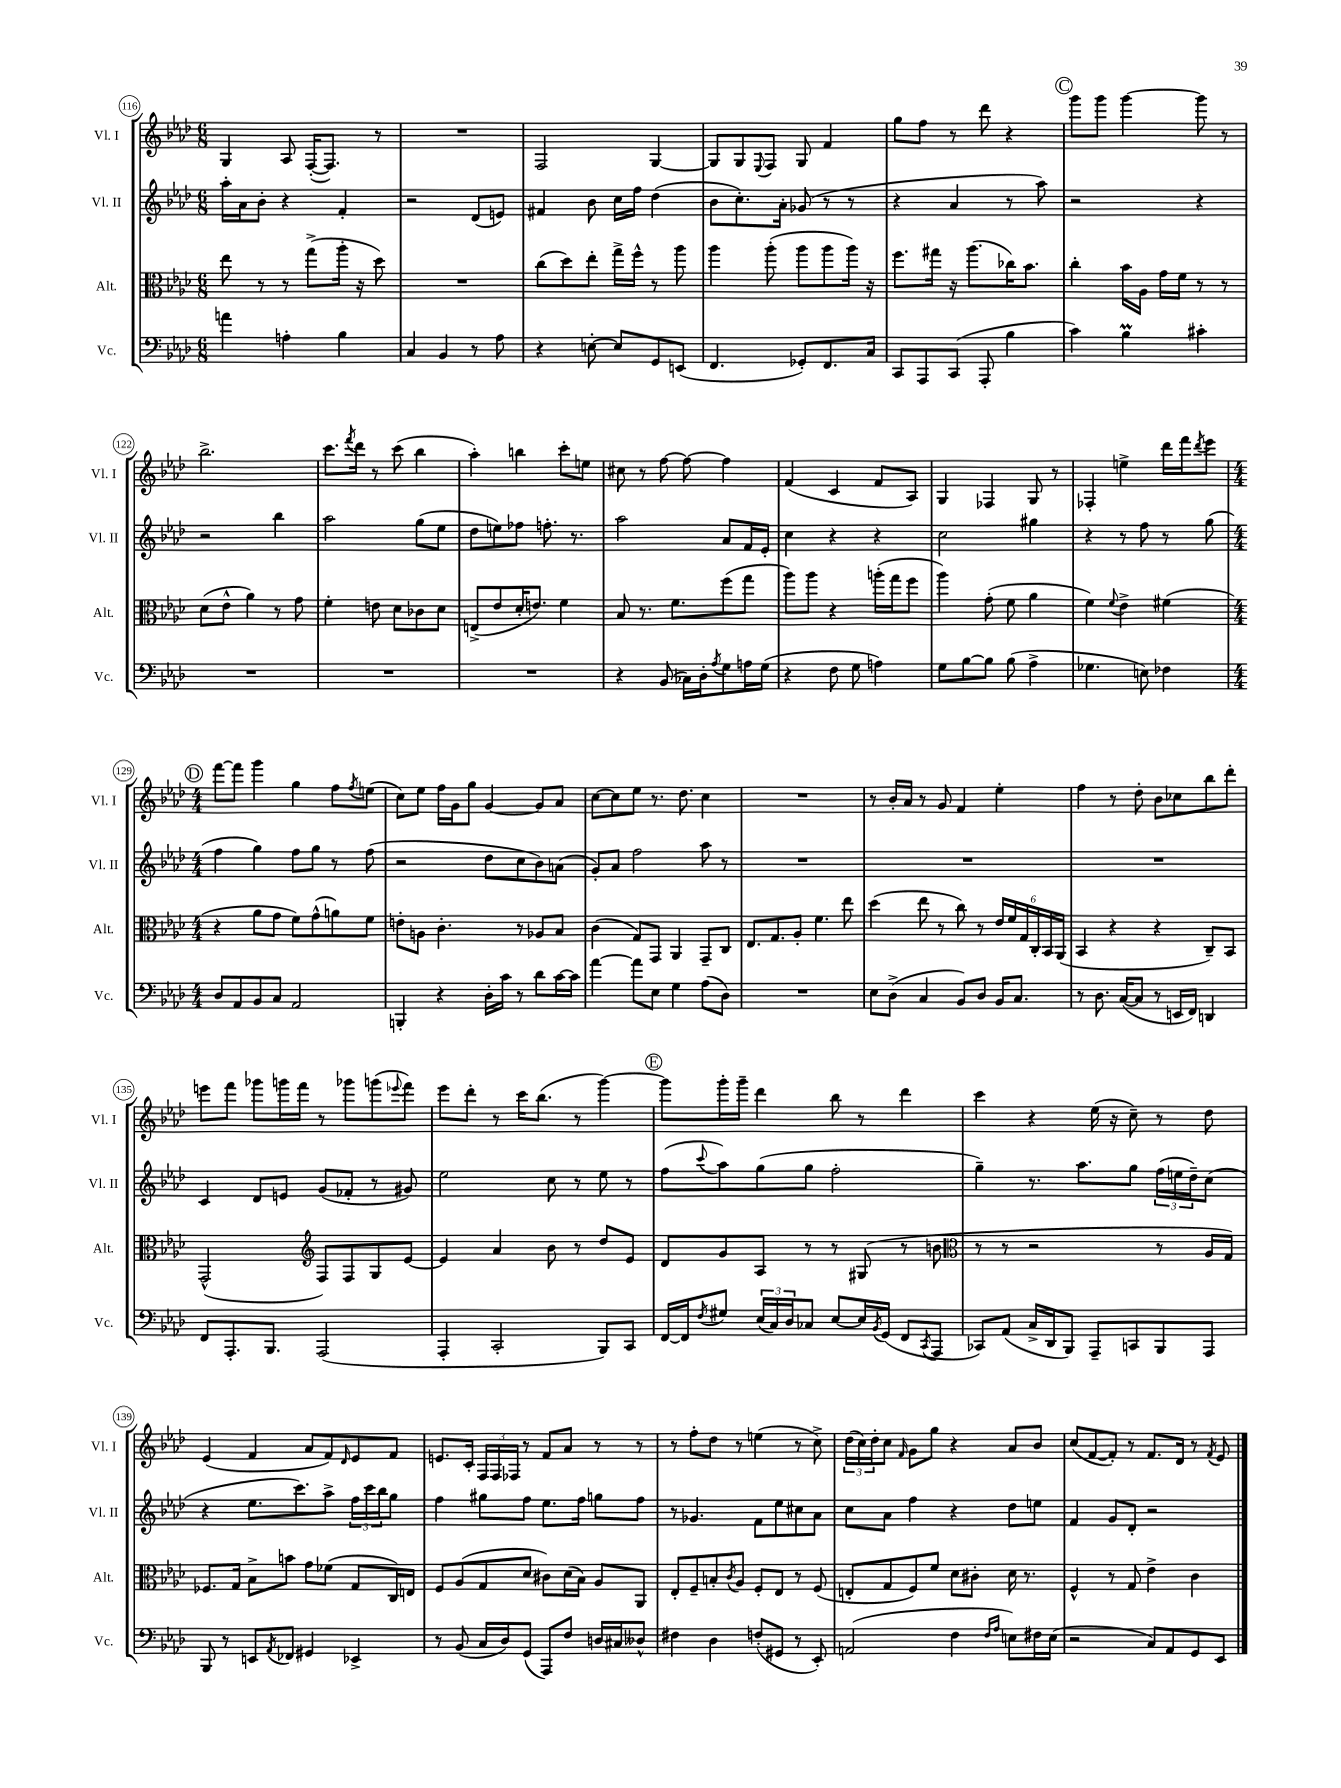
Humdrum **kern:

**kern	**kern	**kern	**kern
*staff4	*staff3	*staff2	*staff1
*clefF4	*clefC3	*clefG2	*clefG2
*k[b-e-a-d-]	*k[b-e-a-d-]	*k[b-e-a-d-]	*k[b-e-a-d-]
*M6/8	*M6/8	*M6/8	*M6/8
4a	8ee-	16aa-'	4G
.	.	16a-	.
.	8r	8b-'	.
4A'	8r	4r	8A-
.	(8gg^	.	([16F'
.	.	.	8.F])
4B-	16aa-'	4f'	.
.	16r	.	.
.	8dd-)	.	8r
=	=	=	=
4C	2.r	2r	2.r
4BB-	.	.	.
8r	.	(8d-	.
8A-	.	8e)	.
=	=	=	=
4r	(8cc	4f#	2F
.	8dd-)	.	.
[8E'	8ee-'	8b-	.
8E]	16gg^	16cc	.
.	16ff^^	16ff	.
8GG	8r	(4dd-	[4G
(8EE	8aa-	.	.
=	=	=	=
4.FF	4aa-	8b-	8G]
.	.	8.cc')	8G
.	.	.	8qqE-
.	(8aa-'	.	8F
.	.	16a-'	.
8GG-')	8aa-	(8g-	8G
8.FF	8aa-	8r	4f
.	16aa-)	8r	.
16C	16r	.	.
=	=	=	=
8CC	8.ff	4r	8gg
8AAA-	.	.	8ff
.	16gg#	.	.
(8CC	16r	4a-	8r
.	(8.aa-	.	.
8AAA-'	.	.	8ddd-
4B-	16cc-)	8r	4r
.	8.b-	.	.
.	.	8aa-)	.
=	=	=	=
4c)	4cc'	2r	8ggg
.	.	.	8ggg
4B-	16b-	.	[4ggg
.	16A-	.	.
.	16g	.	.
.	16f	.	.
4c#'	8r	4r	8ggg]
.	8r	.	8r
=	=	=	=
2.r	(8d-	2r	2.bb-^
.	8e-^^	.	.
.	4a-)	.	.
.	8r	4bb-	.
.	8g	.	.
=	=	=	=
2.r	4f'	2aa-	8.ccc
.	.	.	8qfff
.	.	.	16ddd-
.	8e	.	8r
.	8d-	.	(8ccc
.	8c-	(8gg	4bb-
.	8d-	8ee-	.
=	=	=	=
2.r	(8E^	8dd-	4aa-')
.	8e-	8ee)	.
.	16d-'	8ff-	4bb
.	8.e)	.	.
.	.	8.ff'	.
.	4f	.	8ccc'
.	.	8.r	.
.	.	.	8ee
=	=	=	=
4r	8B-	2aa-	8cc#
.	8.r	.	8r
(8BB-	.	.	[8ff
.	8.f	.	.
16C-)	.	.	8ff_
16D-'	.	.	.
8qA-	.	.	.
8G	(8ff	8a-	4ff]
16A	8gg	16f	.
(16G	.	16e-'	.
=	=	=	=
4r	8aa-)	4cc	(4f
.	8aa-	.	.
8F	4r	4r	4c
8G	.	.	.
4A)	(16aa'	4r	8f
.	16gg	.	.
.	8ff	.	8A-)
=	=	=	=
8G	4aa-)	2cc	4G
[8B-	.	.	.
8B-]	(8g'	.	4F-
(8B-	8f	.	.
4A-^	4a-	4gg#	8G
.	.	.	8r
=	=	=	=
4.G-	4f)	4r	4F-'
.	8qqf	.	.
.	4e-^	8r	4ee^
8E)	.	8ff	.
4F-	(4f#	8r	16ddd-
.	.	.	16fff
.	.	.	8qddd-
.	.	(8gg	8eee-
=	=	=	=
*M4/4	*M4/4	*M4/4	*M4/4
8D-	4r	4ff	[8fff
8AA-	.	.	8fff]
8BB-	8a-	4gg)	4ggg
8C	8g	.	.
2AA-	8f)	8ff	4gg
.	(8g^^	8gg	.
.	8a)	8r	8ff
.	.	.	8qff
.	8f	(8ff	(8ee
=	=	=	=
4BBB'	8e'	2r	8cc)
.	8A	.	8ee-
4r	4.c'	.	16ff
.	.	.	16g
.	.	.	8gg
16D-'	.	8dd-	[4g
16c	.	.	.
8r	8r	8cc	.
8d-	8A-	8b-)	8g]
[16c	8B-	(8a	8a-
16c]	.	.	.
=	=	=	=
[4a-	(4c	8g')	[8cc
.	.	8a-	8cc]
8a-]	8G)	2ff	8ee-
8E-	8GG	.	8.r
4G	4AA-	.	.
.	.	.	8.dd-
(8A-	8GG~	8aa-	4cc
8D-)	8C	8r	.
=	=	=	=
1r	8.E-	1r	1r
.	8.G	.	.
.	8A-'	.	.
.	4.f	.	.
.	8ee-	.	.
=	=	=	=
8E-	(4dd-	1r	8r
(8D-^	.	.	16b-'
.	.	.	16a-
4C	8ee-	.	8r
.	8r	.	8g
8BB-)	8cc)	.	4f
8D-	8r	.	.
16BB-	24e-	.	4ee-'
.	24f	.	.
8.C	.	.	.
.	24G	.	.
.	24C'	.	.
.	24BB-	.	.
.	(24AA-	.	.
=	=	=	=
8r	4BB-	1r	4ff
8.D-	.	.	.
.	4r	.	8r
([16C	.	.	.
8C]	.	.	8dd-'
8r	4r	.	8b-
16EE	.	.	8cc-
16FF)	.	.	.
4DD	8C~)	.	8bb-
.	8BB-	.	8ddd-'
=	=	=	=
8FF	(2GG^^	4c	8eee
8.AAA-'	.	.	8fff
.	.	8d-	8ggg-
8.BBB-	.	.	.
.	.	8e	16ggg
.	.	.	16fff
*	*clefG2	*	*
(2AAA-	8F)	(8g	8r
.	8F	8f-'	8ggg-
.	8G	8r	(8ggg
.	.	.	8qqeee-
.	[8e-	8g#)	8fff)
=	=	=	=
4AAA-'	4e-]	2ee-	8eee-
.	.	.	8ddd-'
2CC'	4a-	.	8r
.	.	.	16ccc
.	.	.	(8.bb-
.	8b-	8cc	.
.	8r	8r	8r
8BBB-)	8dd-	8ee-	[4ggg)
8CC	8e-	8r	.
=	=	=	=
[16FF	8d-	(8ff	8ggg]
16FF]	.	.	.
8qF	.	8qqccc	.
8G#	8g	8aa-)	16ggg'
.	.	.	16ggg~
(24E-	8A-	(8gg	4ddd-
24C)	.	.	.
24D-	.	.	.
8C-	8r	8gg	.
[8E-	8r	2ff'	8bb-
16E-]	(8G#	.	8r
8qBB-	.	.	.
(16GG	.	.	.
8FF	8r	.	4ddd-
8qCC	.	.	.
8AAA-	8b	.	.
=	=	=	=
*	*clefC3	*	*
8CC-)	8r	4gg~)	4ccc
(8AA-	8r	.	.
16C^	2r	8.r	4r
16DD-	.	.	.
8BBB-)	.	.	.
.	.	8.aa-	.
8AAA-~	.	.	(16ee-
.	.	.	16r
8CC	.	8gg	8cc~)
8BBB-	8r	(24ff	8r
.	.	24ee	.
.	.	24dd-~)	.
8AAA-	16A-	(8cc	8dd-
.	16G)	.	.
=	=	=	=
8BBB-	8.F-	4r	(4e-
8r	.	.	.
.	16G	.	.
8EE	8B-^	8.ee-	4f
8qAA-	.	.	.
8FF-	8b	.	.
.	.	8.ccc)	.
4GG#	8g	.	8a-
.	(8f-	8aa-^	8f)
.	.	.	16qqd-
4EE-^	8G	24ff	8e-
.	.	24ccc	.
.	.	24bb-	.
.	16C)	8gg	8f
.	16E	.	.
=	=	=	=
8r	8F	4ff	8.e
(8BB-	(8A-	.	.
.	.	.	16c'
16C	8G	8gg#	24F
.	.	.	24F
16D-)	.	.	.
.	.	.	24F-
(8GG	8d-	8ff	8r
8AAA-)	8c#)	8.ee-	8f
8F	(16d-	.	8a-
.	16B-)	16ff	.
16D	8A-	8gg	8r
16C#	.	.	.
8D--^^	8AA-	8ff	8r
=	=	=	=
4F#	8E-'	8r	8r
.	8F~	4.g-	8ff'
4D-	8B'	.	8dd-
.	8qc	.	.
.	8A-	.	8r
(8F'	8F'	8f	(4ee
8GG#	8E-	8ee-	.
8r	8r	8cc#	8r
8EE-')	(8F	8a-	8cc^)
=	=	=	=
(2AA	8E'	8cc	(24dd-
.	.	.	24cc)
.	.	.	24dd-'
.	8G	8a-	8cc
.	.	.	16qqf
.	8F)	4ff	8g
.	8f	.	8gg
4F	8d-	4r	4r
.	8c#'	.	.
16qqF	.	.	.
16qqA-	.	.	.
8E)	16d-	8dd-	8a-
.	8.r	.	.
16F#	.	8ee	8b-
(16E	.	.	.
=	=	=	=
2r	4F^^	4f	(8cc
.	.	.	[8f
.	8r	8g	8f'])
.	8G	8d-'	8r
8C)	4e-^	2r	8.f
8AA-	.	.	.
.	.	.	16d-
8GG	4c	.	8r
.	.	.	8qf
8EE-	.	.	8e-
==	==	==	==
*-	*-	*-	*-
